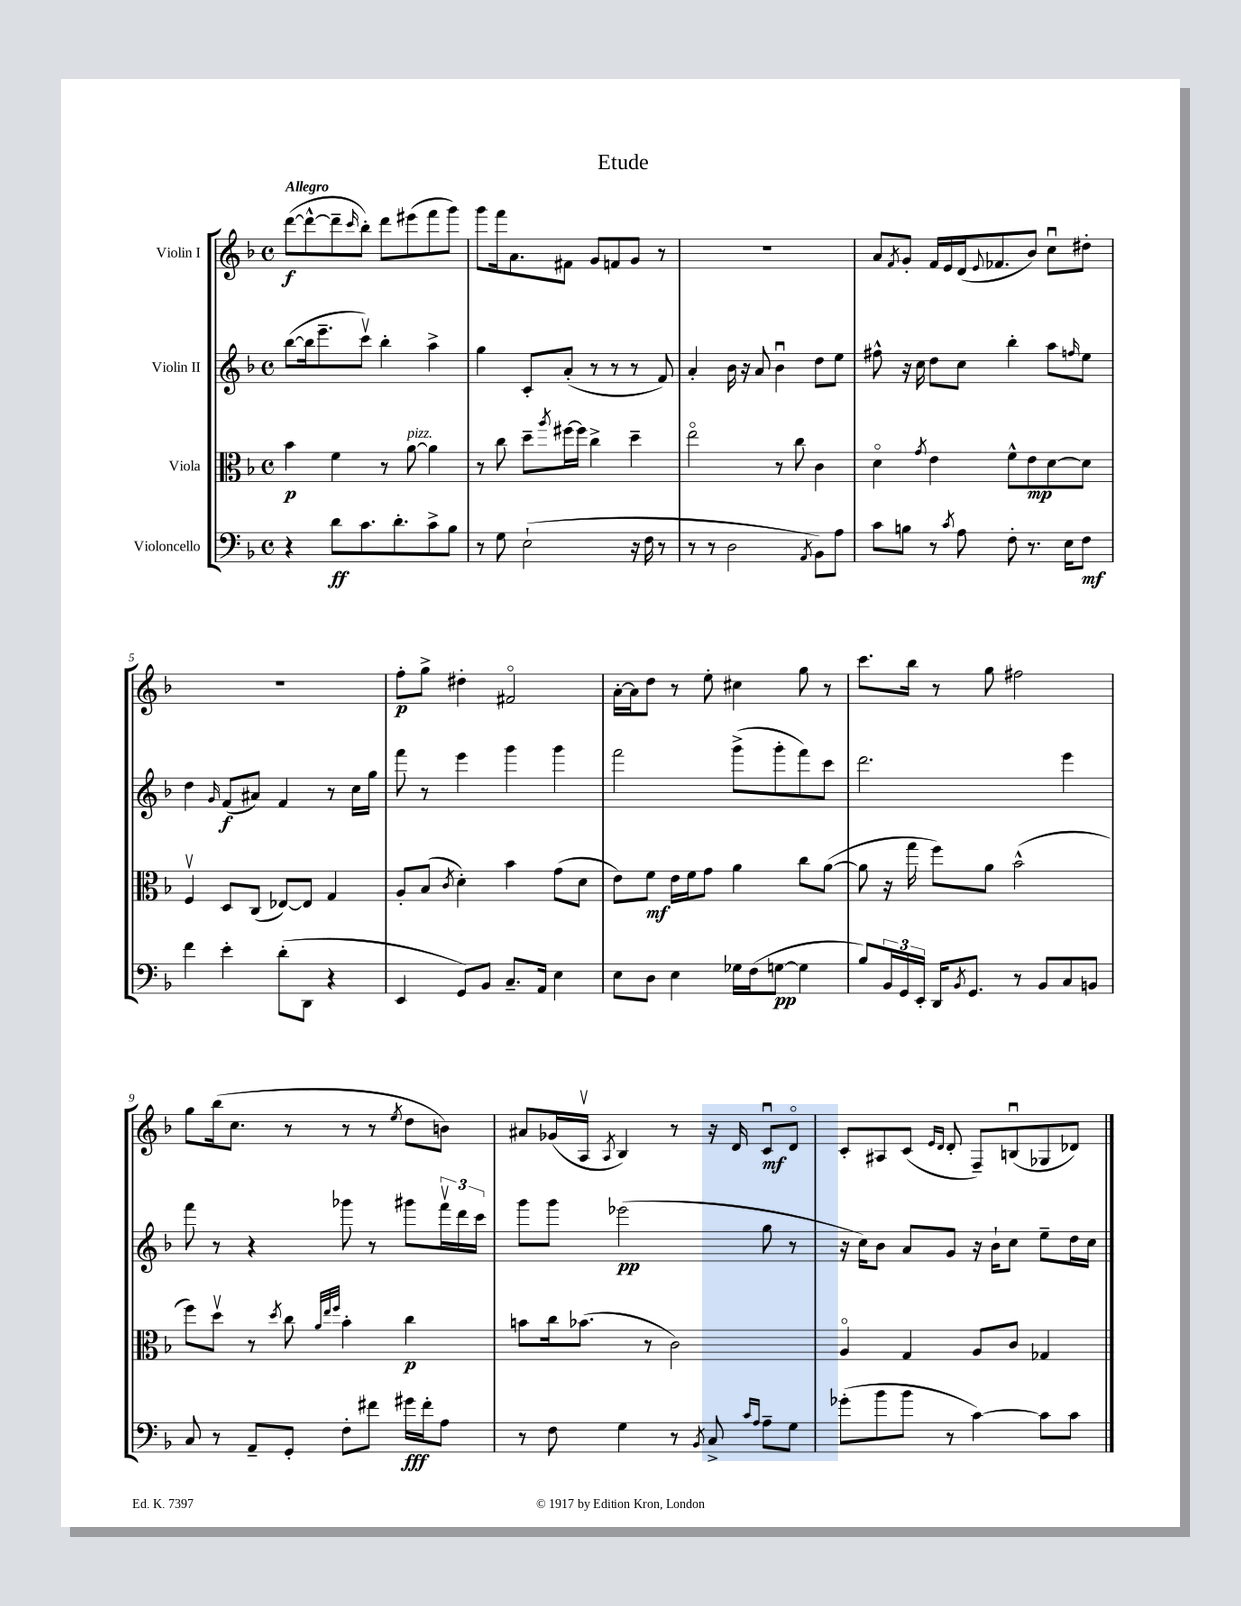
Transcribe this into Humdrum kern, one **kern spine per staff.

**kern	**kern	**kern	**kern
*staff4	*staff3	*staff2	*staff1
*clefF4	*clefC3	*clefG2	*clefG2
*k[b-]	*k[b-]	*k[b-]	*k[b-]
*M4/4	*M4/4	*M4/4	*M4/4
*met(c)	*met(c)	*met(c)	*met(c)
4r	4b-	([8bb-	([8ddd
.	.	16bb-]	8ddd^^_
.	.	8.eee~	.
8d	4f	.	8ddd~]
.	.	.	16qqccc
8.c	.	8cccv)	8bb-')
.	8r	4bb-'	8ddd
8.d'	.	.	.
.	[8a	.	(8eee#
8c^	4a]	4aa^	8fff
8B-	.	.	8ggg)
=	=	=	=
8r	8r	4gg	8ggg
8G	8cc	.	16fff
.	.	.	8.a
(2E`	8dd~	8c'	.
.	8qaa	.	.
.	[16ff#	(8a'	8f#
.	16ff#]	.	.
.	4cc^	8r	8g
.	.	8r	8f
16r	4dd~	8r	8g
16F	.	.	.
8r	.	8f)	8r
=	=	=	=
8r	2eeo	4a'	1r
8r	.	.	.
2D	.	16b-	.
.	.	16r	.
.	.	8a	.
.	8r	4b-u	.
.	8cc	.	.
8qAA	.	.	.
8BB-)	4c	8dd	.
8A	.	8ee	.
=	=	=	=
8c	4do	8ff#^^	8a
.	.	.	8qf
8B	.	16r	8g'
.	.	16cc	.
.	8qg	.	.
8r	4e	8dd	16f
.	.	.	16e
8qc	.	.	.
8A	.	8cc	(16d
.	.	.	8qqe
.	.	.	8.f-
8F'	8f^^	4bb-'	.
8.r	8e	.	8b-)
.	[8d	8aa	8ccu
16E	.	.	.
.	.	16qqff	.
8F	8d]	8ee	8dd#'
=	=	=	=
4f	4Fv	4dd	1r
.	.	16qqg	.
4e'	8D	(8f	.
.	(8C	8a#)	.
(8d'	[8E-)	4f	.
8DD	8E-]	.	.
4r	4G	8r	.
.	.	16cc	.
.	.	16gg	.
=	=	=	=
4EE	8A'	8fff	8ff'
.	(8B-	8r	8gg^
.	8qc	.	.
8GG)	4d')	4eee	4dd#'
8BB-	.	.	.
8.C~	4b-	4ggg	2f#o
16AA	.	.	.
4E	(8g	4ggg	.
.	8d	.	.
=	=	=	=
8E	8e)	2fff	[16a'
.	.	.	16a]
8D	8f	.	8dd
4E	16e	.	8r
.	16f	.	.
.	8g	.	8ee'
16G-	4a	(8ggg^	4cc#
(16F	.	.	.
[8G	.	8ggg'	.
4G]	8cc	8fff)	8gg
.	([8a	8ccc	8r
=	=	=	=
8B-)	8a]	2.ddd	8.ccc
24BB-	16r	.	.
24GG	.	.	.
.	16gg	.	16bb-
24EE'	.	.	.
16DD	8ff)	.	8r
8qBB-	.	.	.
8.GG	.	.	.
.	8a	.	8gg
8r	(2b-^^	.	2ff#
8BB-	.	.	.
8C	.	4eee	.
8BB	.	.	.
=	=	=	=
8C	8ff)	8fff	8gg
8r	8ddv	8r	(16bb-
.	.	.	8.cc
8AA~	8r	4r	.
.	8qdd	.	.
8GG'	8cc	.	8r
.	32qqa	.	.
.	32qqee	.	.
.	32qqff	.	.
8F'	4b-'	8ggg-	8r
8f#	.	8r	8r
.	.	.	8qee
16g#	4cc	8ggg#	8dd
16f#'	.	.	.
8A	.	24fffv	8b)
.	.	24ddd	.
.	.	24ccc	.
=	=	=	=
8r	8b	8ggg	8a#
8F	16cc	8ggg	(16g-
.	(8.b-	.	16Av
.	.	.	8qA
4G	.	(2eee-	4B-)
.	8r	.	.
8r	2c)	.	8r
8qBB-	.	.	.
8C^	.	.	16r
.	.	.	16d
16qqc	.	.	.
16qqA	.	.	.
8A~	.	8gg	8cu
8G	.	8r	8do
=	=	=	=
(8g-'	4Ao	16r	8c'
.	.	16cc)	.
8b-	.	8b-	8A#
8b-	4G	8a	(8c
.	.	.	16qqe
.	.	.	16qqd
8r	.	8g	8d'
[4c)	8A	16r	8F~)
.	.	16b-`	.
.	8c	8cc	(8Bu
8c]	4G-	8ee~	8G-
8c	.	16dd	8d-)
.	.	16cc	.
==	==	==	==
*-	*-	*-	*-
